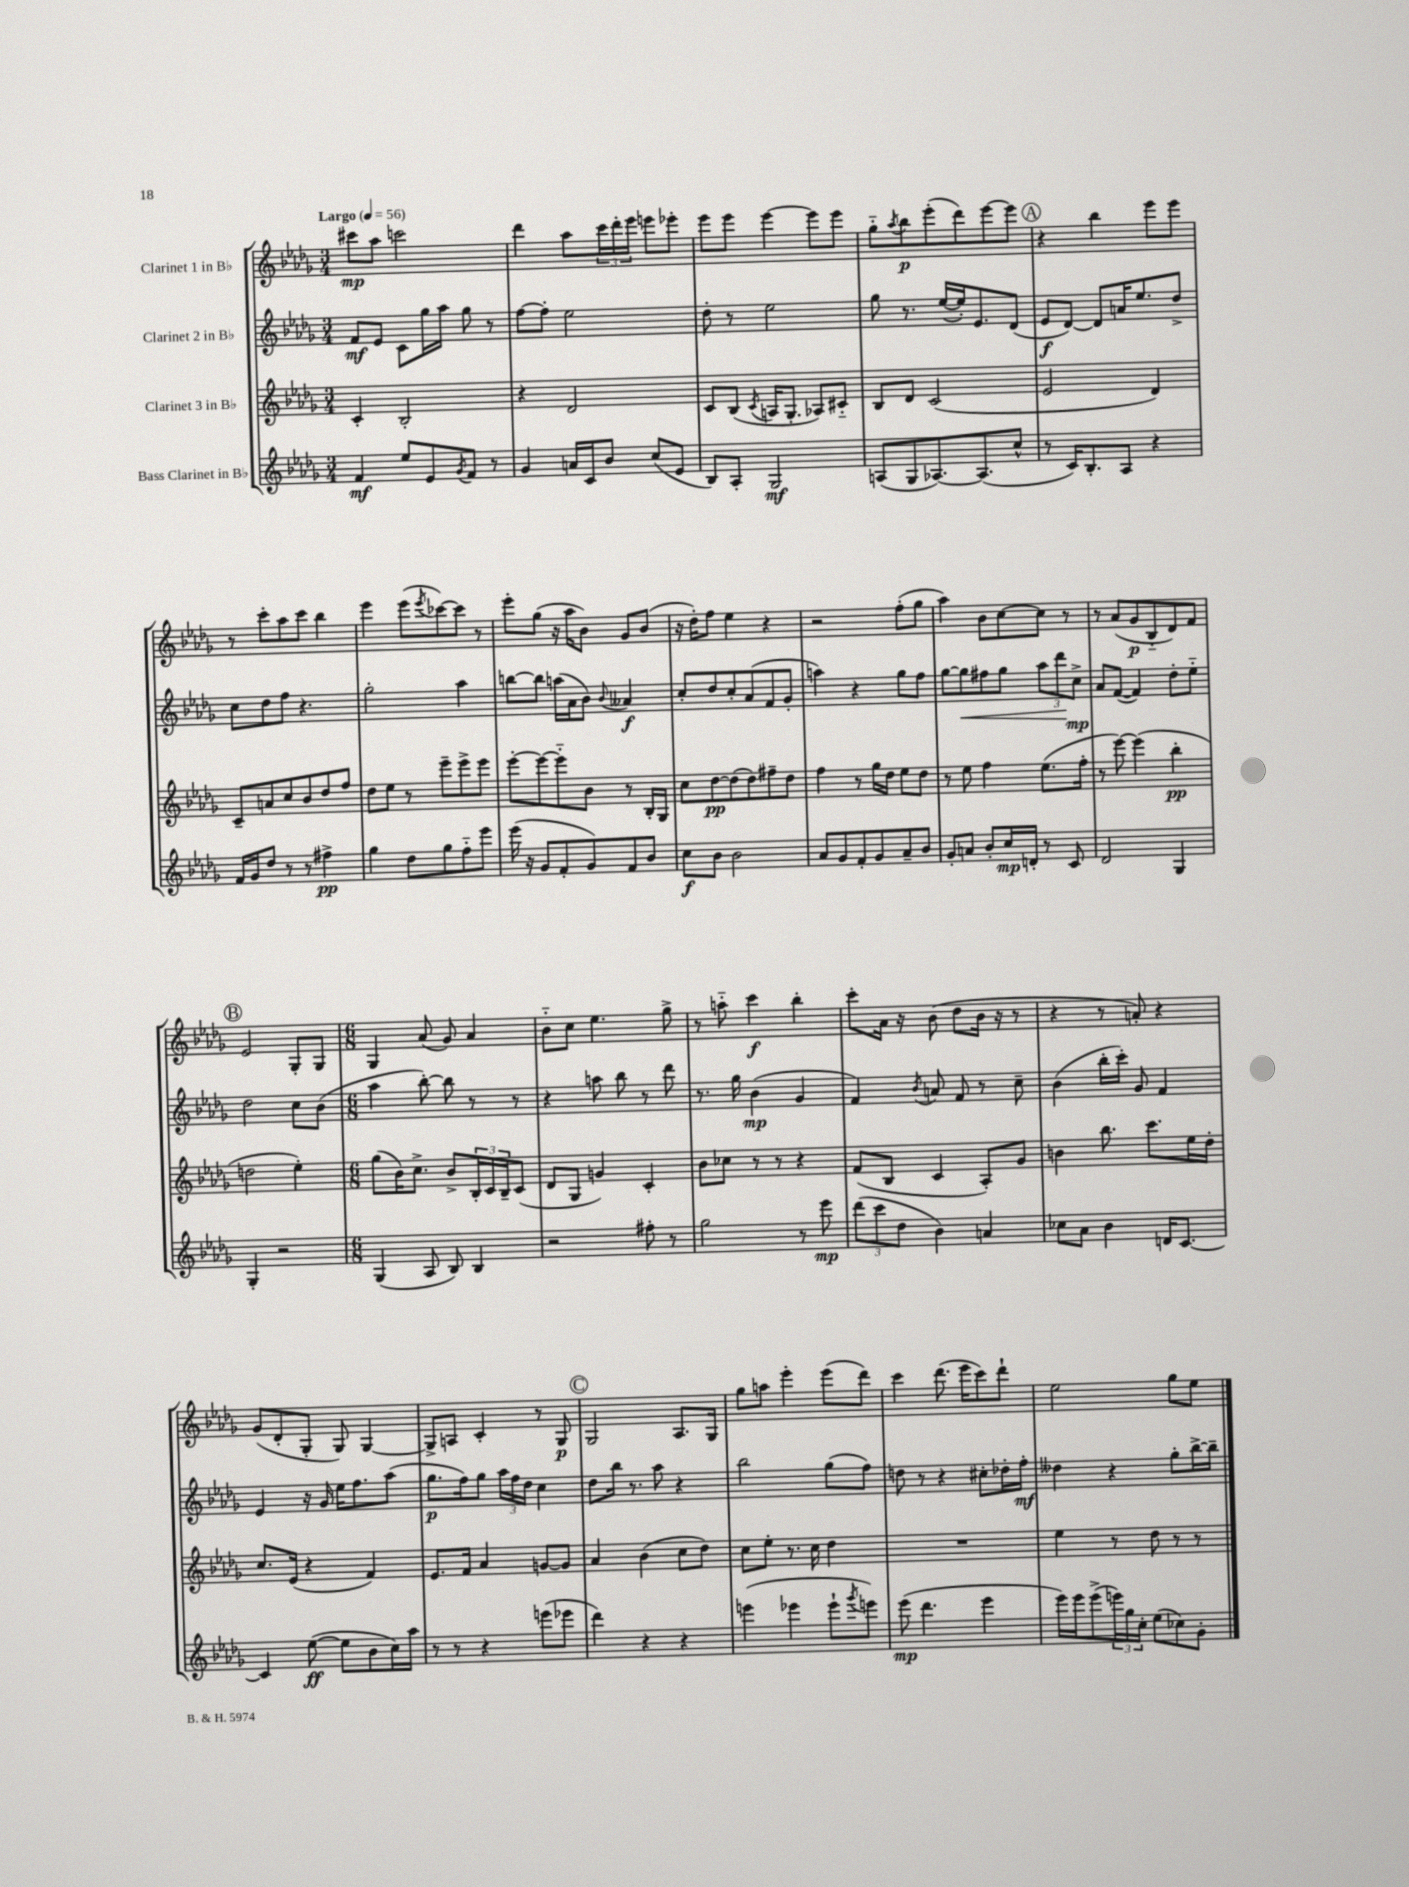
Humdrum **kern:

**kern	**kern	**kern	**kern
*staff4	*staff3	*staff2	*staff1
*clefG2	*clefG2	*clefG2	*clefG2
*k[b-e-a-d-g-]	*k[b-e-a-d-g-]	*k[b-e-a-d-g-]	*k[b-e-a-d-g-]
*M3/4	*M3/4	*M3/4	*M3/4
*MM56	*MM56	*MM56	*MM56
4f	4c'	8f	8ccc#
.	.	8e-	8aa-
8ee-	2B-'	8c	2ccc
8e-	.	16gg-	.
.	.	16aa-	.
8qg-	.	.	.
8f	.	8gg-	.
8r	.	8r	.
=	=	=	=
4g-	4r	[8ff	4ddd-
.	.	8ff']	.
16a	2d-	2ee-	8aa-
16c	.	.	.
8b-	.	.	24ccc
.	.	.	24ddd-'
.	.	.	24eee-
(8cc	.	.	8eee
8e-	.	.	8eee-'
=	=	=	=
8B-)	8c	8dd-'	8eee-
8A-'	(8B-	8r	8eee-
.	8qc	.	.
2G-	16A	2ee-	[4eee-
.	8.G-'	.	.
.	8A-)	.	8eee-]
.	8c#'~	.	8eee-
=	=	=	=
(8A	8B-	8gg-	8gg-'~
.	.	.	8qaa-
8G-	8d-	8.r	8bb-
[8.A-)	(2c	.	(8eee-'
.	.	([16ee-	.
.	.	16ee-'])	8ddd-)
(8.A-]	.	8.e-	.
.	.	.	[8eee-
8cc^^	.	(8d-	8eee-]
=	=	=	=
8r	2e-	8e-	4r
16c)	.	[8d-)	.
8.B-'	.	.	.
.	.	8d-]	4bb-
8A-	.	16a	.
.	.	8.ee-	.
4r	4d-)	.	8eee-
.	.	8dd-^	8eee-
=	=	=	=
16f	8c~	8cc	8r
16g-	.	.	.
8dd-	8a	8dd-	8ccc'
8r	8cc	8ff	8aa-
8r	8b-	4.r	8ccc
4ff#^	8dd-	.	4bb-
.	8ff	.	.
=	=	=	=
4gg-	8dd-	2gg-'	4eee-
.	8ee-	.	.
8dd-	8r	.	(8eee-
.	.	.	8qeee-
8gg-	8eee-~	.	[8ccc-)
8ff'~	8eee-^	4aa-	8ccc-]
8eee-	8eee-	.	8r
=	=	=	=
(16eee-	[8eee-'	[8bb	8eee-'
16r	.	.	.
8g-	8eee-_	8bb]	(8gg-
8f'	8eee-'~]	(16aa	16r
.	.	16a-	16aa-
8g-)	8b-	8b-)	8b-)
.	.	8qqb-	.
8f	8r	4a--	8g-
8b-	16B-'	.	(8b-
.	16G-	.	.
=	=	=	=
8cc	8cc	8cc'	16r
.	.	.	16dd-')
8b-	[8dd-	8dd-	8ff
2b-	(8dd-]	8cc'	4ee-
.	8dd-)	(8a-	.
.	8ff#~	8f	4r
.	8dd-	8g-'	.
=	=	=	=
8a-	4ff	4aa)	2r
8g-	.	.	.
8f'	8r	4r	.
8g-	16gg-	.	.
.	16dd-	.	.
8a-~	8ee-	8gg-	(8ff'
8b-	8dd-	8ff	8gg-
=	=	=	=
8g-'	8r	[8gg-	4aa-)
8a	8ee-	8gg-]	.
8b-'	4ff	8ff#	8b-
16cc	.	8gg-	[8cc
16d'	.	.	.
8r	(8.ee-	12aa-	8cc]
.	.	12ddd-	.
8c	.	.	8r
.	.	12cc^	.
.	16ff'	.	.
=	=	=	=
2d-	8r	8a-	8r
.	[8eee-)	([8f	(8a-
.	(4eee-]	4f])	8g-
.	.	.	8B-'~
4G-	4bb-'	8dd-'	8d-)
.	.	8ee-'~	8f
=	=	=	=
4G-'	2dd	2dd-	2e-
2r	.	.	.
.	4ee-')	8cc	8G-'
.	.	(8b-	8G-
=	=	=	=
*M6/8	*M6/8	*M6/8	*M6/8
(4G-	(8gg-	4aa-	4G-
.	16b-)	.	.
.	8.cc^	.	.
8A-	.	[8bb-')	(8a-
8B-)	8b-^	8bb-]	8g-)
4B-	24B-'	8r	4a-
.	24c	.	.
.	24B-~	.	.
.	(8c	8r	.
=	=	=	=
2r	8d-	4r	8b-'~
.	8G-	.	8cc
.	4g)	8aa	4.ee-
.	.	8bb-	.
8ff#'	4c'	8r	.
8r	.	8ddd-	8gg-^
=	=	=	=
2gg-	8b-	8.r	8r
.	8cc-	.	8aa'~
.	.	16gg-	.
.	8r	(4b-	4ccc
.	8r	.	.
8r	4r	4g-	4bb-'
8eee-	.	.	.
=	=	=	=
(12ddd-	(8f	4f)	8ccc'
12ccc	.	.	.
.	8B-	.	16a-
12dd-	.	.	.
.	.	.	16r
.	.	8qb-	.
4b-)	4c	8a	(8b-
.	.	8f	8dd-
4a	8A-')	8r	16b-
.	.	.	16r
.	8g-	8cc~	8r
=	=	=	=
8cc-	4b	(4b-	4r
8a-	.	.	.
4b-	8.bb-	16bb-'	8r
.	.	16ccc')	.
.	.	8g-	8a')
.	8.ccc	.	.
16d	.	4f	4r
[8.c	.	.	.
.	16ee-	.	.
.	16dd-'	.	.
=	=	=	=
4c]	8.cc	4e-	(8g-
.	.	.	8d-'
.	(16e-	.	.
([8ee-	4r	16r	8G-'
.	.	16g-	.
8ee-]	.	16ee-	8G-)
.	.	8.ff	.
8b-	4f)	.	[4G-
16cc)	.	(8aa-	.
16aa-	.	.	.
=	=	=	=
8r	8.e-	8.gg-	8G-^]
8r	.	.	8A
.	16f	16ff)	.
4r	4a-	8gg-	4c'
.	.	24aa-	.
.	.	24ff	.
.	.	24dd-	.
(8eee	[8g	4cc	8r
8eee-	8g]	.	8G-
=	=	=	=
4ddd-)	4a-	8dd-	2G-
.	.	16bb-	.
.	.	8.r	.
4r	(4b-	.	.
.	.	8aa-	.
4r	8cc	4r	8.A-
.	8dd-)	.	.
.	.	.	16G-
=	=	=	=
(4eee	8cc	2bb-	8gg-
.	8ee-'	.	8aa
4eee-	8.r	.	4eee-'
.	16cc	.	.
8eee-`	4dd-	(8gg-	(8eee-
8qggg-	.	.	.
8eee)	.	8ff)	8ddd-)
=	=	=	=
(8eee-	2.r	8dd	4ccc
4.ddd-	.	8r	.
.	.	4r	(8.ddd-
.	.	.	16eee-
4eee-	.	8cc#'	8ccc)
.	.	16dd-'	8ddd-`
.	.	16ff'	.
=	=	=	=
16eee-)	4ee-	4dd--	2ee-
16eee-	.	.	.
(8eee-^	.	.	.
24eee)	8r	4r	.
24gg-	.	.	.
24cc'	.	.	.
(8ee-	8dd-	.	.
8cc-)	8r	8gg-'	8gg-
8g-'	8r	[16bb-^	8ee-
.	.	16bb-~]	.
==	==	==	==
*-	*-	*-	*-
